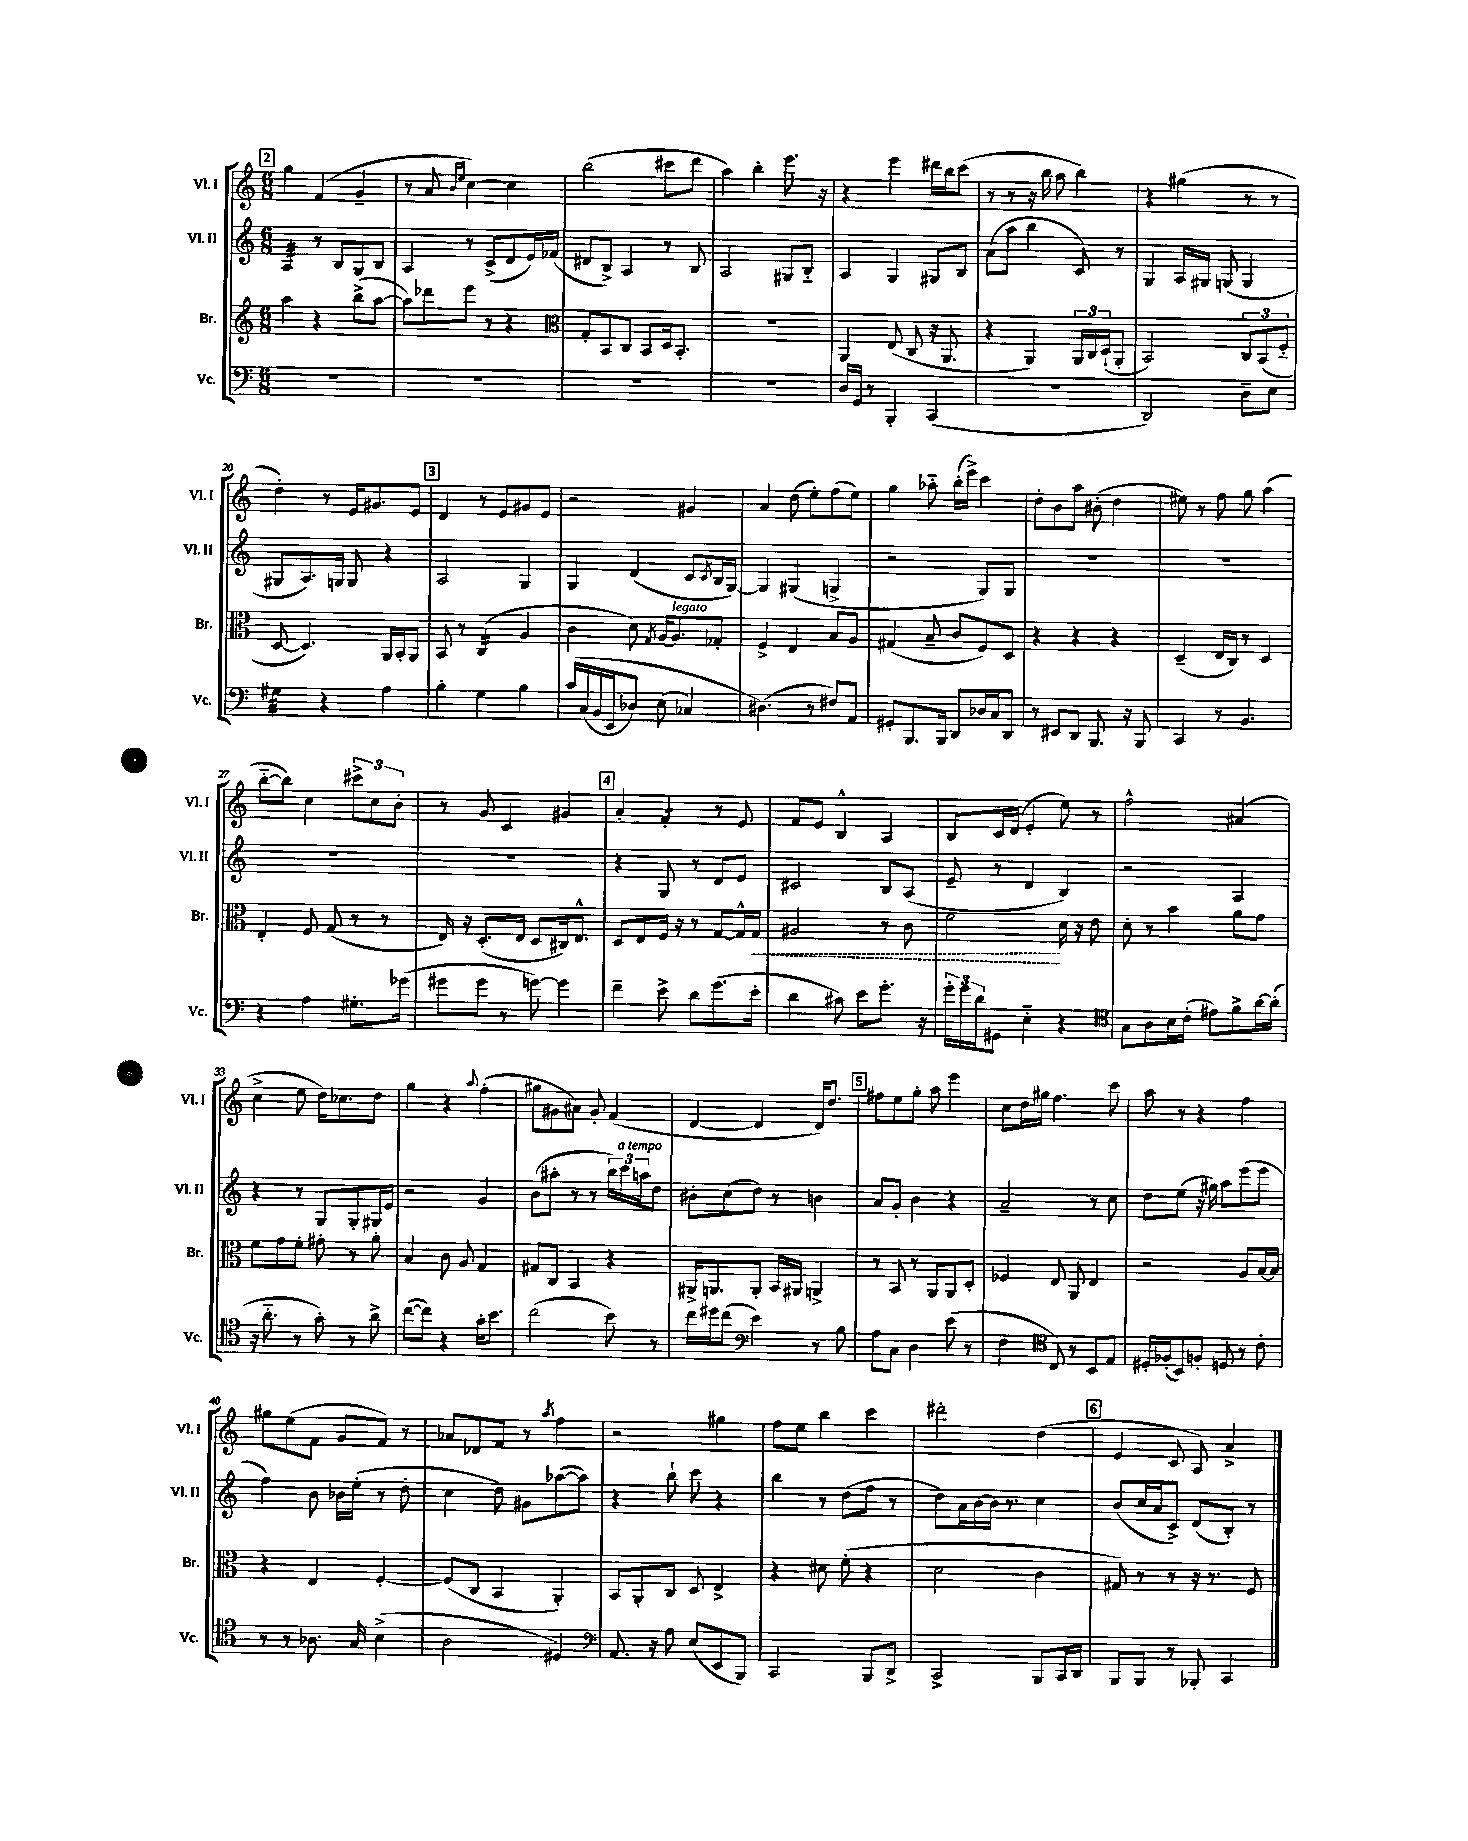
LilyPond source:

<<
\new StaffGroup <<
\new Staff = "s0" \with { instrumentName = "Vl. I" shortInstrumentName = "Vl. I" } {
    \clef treble \key c \major \numericTimeSignature \time 6/8
    \mark \markup { \box "2" } g''4 f'4( g'4-- |
    r8 a'8 \grace { b'16 e''16 } c''4~) c''4 |
    b''2( cis'''8 d'''8 |
    a''4) b''4-. e'''8. r16 |
    r4 e'''4 dis'''16 b''16 c'''8( |
    r8 r8 r16 b''16 a''8 b''4) |
    r4 gis''4( r8 r8 |
    d''4-.) r8 e'16 gis'8. e'8 |
    \mark \markup { \box "3" } d'4 r8 e'8 gis'8 e'8 |
    r2 gis'4 |
    a'4 d''8( e''8-.) f''8( e''8) |
    g''4 aes''8-_ b''16-.( e'''16->) c'''4 |
    d''8-. b'8 a''8 bis'8-.( d''4 |
    eis''8) r8 f''8 g''8 a''4( |
    b''8~-_ b''8) c''4 \tuplet 3/2 { cis'''8-> c''8 b'8-. } |
    r8 g'8 c'4 gis'4 |
    \mark \markup { \box "4" } a'4-. f'4:8-. r8 e'8 |
    f'8 e'8 b4-^ a4 |
    b8 c'16 d'16( e'4-. e''8) r8 |
    f''2-^ ais'4( |
    c''4-> e''8 d''16) ces''8. d''8 |
    g''4 r4 \appoggiatura { a''8 } f''4-.( |
    gis''8 gis'8 ais'8) gis'8-. f'4( |
    d'4~ d'4 d'16) d''8. |
    \mark \markup { \box "5" } fis''8 e''8 g''8-. a''8 e'''4 |
    c''8 d''16 gis''16 f''4. c'''8 |
    a''8 r8 r4 f''4 |
    gis''8 e''8( f'8 g'8 f'8) r8 |
    aes'8 des'8 f'8 r8 \acciaccatura { a''8 } f''4 |
    r2 gis''4 |
    f''8 e''8 b''4 c'''4 |
    dis'''2-. d''4( |
    \mark \markup { \box "6" } e'4 c'8 a8) a'4-> \bar "|." |
}
\new Staff = "s1" \with { instrumentName = "Vl. II" shortInstrumentName = "Vl. II" } {
    \clef treble \key c \major \numericTimeSignature \time 6/8
    \mark \markup { \box "2" } a4:32 r8 b8 g8 b8 |
    a4 r8 c'8->( d'8 e'16) fes'16( |
    dis'8 b8->) a4 r8 b8 |
    a2 gis8 b8-_ |
    a4 g4 gis8 b8 |
    a'8( a''8 b''4 c'8) r8 |
    g4 a16 gis16 g8( g4 |
    gis8 a8.) g16 g8 r4 |
    \mark \markup { \box "3" } a2 g4 |
    g4 d'4( c'8 \acciaccatura { c'8 } b16 g16~) |
    g4 gis4( g4-> |
    r2 g8) g8 |
    R2. |
    R2. |
    R2. |
    R2. |
    \mark \markup { \box "4" } r4 g8 r8 d'8 e'8 |
    cis'2 b8 a8( |
    e'8-- r8 d'4 b4) |
    r2 a4 |
    r4 r8 g8 g8-. gis16 e'16 |
    r2 g'4 |
    b'8( ais''8-. r8 r8 \tuplet 3/2 { b''16) c'''16^\markup { \italic "a tempo" } a''16 } d''8 |
    bis'8-. c''8( d''8) r8 b'4 |
    \mark \markup { \box "5" } a'8 g'8-. b'4 r4 |
    a'2-- r8 c''8 |
    d''8 e''8( r16 gis''16) a''8 e'''8( e'''8 |
    f''4) b'8 bes'16 e''16-.( r8 d''8-. |
    c''4 d''8) gis'8 aes''8~( aes''8) |
    r4 b''8-! c'''8 r4 |
    b''4 r8 d''8( f''8 r8 |
    d''8) a'16 b'16~ b'16 r8. c''4 |
    \mark \markup { \box "6" } b'8( c''16 a'16 c'8->) d'8( b8-.) r8 \bar "|." |
}
\new Staff = "s2" \with { instrumentName = "Br." shortInstrumentName = "Br." } {
    \clef treble \key c \major \numericTimeSignature \time 6/8
    \mark \markup { \box "2" } a''4 r4 b''8->( a''8~ |
    a''8) des'''8 e'''8 r8 r4 |
    \clef alto g8-. b,8 c8 b,8 d16 b,8.-. |
    R2. |
    a,4 e8( c8 r16 a,8. |
    r4 a,4) \tuplet 3/2 { a,16 c16 d16-!( } a,8-. |
    b,2) \tuplet 3/2 { c8 b,8( f8-_ } |
    d8~ d4.) a,16 b,16-. a,8 |
    \mark \markup { \box "3" } b,8 r8 c4:16( a4 |
    c'4 d'8) \acciaccatura { g8 } a16~ a8.^\markup { \italic "legato" } ges8-. |
    f4-> e4 b8 a8 |
    gis4( b8-- c'8 f8) d8 |
    r4 r4 r4 |
    d4--( e16 c16) r8 d4 |
    e4-. f8 g8( r8 r8 |
    e16) r16 d8.-.( e16 d8 cis16) e8.-^ |
    \mark \markup { \box "4" } d8 e8 f16 r16 r8 g8~ g16-^ \once \override Hairpin.style = #'dashed-line g16\< |
    ais2 r8 c'8 |
    f'2\! d'16 r16 e'8 |
    d'8-. r8 b'4 a'8 g'8 |
    f'8 g'8 f'8-. gis'8-. r8 a'8-. |
    b4 c'8 a8 g4 |
    gis8 c8 b,4 r4 |
    ais,16-> a,8. a,8-. b,16 ais,16 a,4-> |
    \mark \markup { \box "5" } r8 b,8 r8 a,8 a,8 d8-. |
    fes4 e8 a,8 e4 |
    r2 a8 b16~ b16 |
    r4 e4 f4~-. |
    f8( c8 b,4 a,4-.) |
    b,8 a,8-. c8 d8 e4-> |
    r4 dis'8 f'8-.( r4 |
    d'2 c'4 |
    \mark \markup { \box "6" } gis8) r8 r8 r16 r8. f8 \bar "|." |
}
\new Staff = "s3" \with { instrumentName = "Vc." shortInstrumentName = "Vc." } {
    \clef bass \key c \major \numericTimeSignature \time 6/8
    \mark \markup { \box "2" } R2. |
    R2. |
    R2. |
    R2. |
    d16 g,16 r8 b,,4-. c,4( |
    R2. |
    d,2) d8-- e8 |
    gis4:32 r4 a4 |
    \mark \markup { \box "3" } b4-. g4 b4 |
    c'16\( c16( b,16 e,16 des8) e8( ces4) |
    dis4.(\) r8 fis8) a,8 |
    gis,8-. b,,8. b,,16 d,8 des16 c16 d,8 |
    r8 eis,8 d,8 b,,8. r16 b,,8 |
    c,4 r8 b,4. |
    r4 a4 gis8.-. ges'16( |
    gis'8 gis'8 r8 g'8~) g'4 |
    \mark \markup { \box "4" } f'4-- e'8-> d'8 g'8.( e'16-. |
    d'4 cis'8) e'8 g'8.-. r16 |
    \tuplet 3/2 { g'16-. g'16 d'16 } gis,8 e4-_ r4 |
    \clef tenor g8 a8 b16 c'16-.( eis'8) f'8-> a'16~ a'16-.( |
    r16 a'8.-_ r8 g'8-.) r8 a'8-> |
    c''8~( c''8) r4 g'16-. b'8. |
    c''2( b'8) r8 |
    c''16 dis''16 c''8( \clef bass e'4) r8 b8 |
    \mark \markup { \box "5" } a8 c8 d4 e'8( r8 |
    f4 \clef tenor c8) r8 b,8 e8 |
    dis16-. fes16-.( b,8) f8-. d8 r8 c'8-. |
    r8 r8 aes8. g16 b4->( |
    a2 dis4) |
    \clef bass a,8. r16 a8 e8( e,8 b,,8) |
    c,2 b,,8 d,8-> |
    c,2-> b,,8 c,16 d,16 |
    \mark \markup { \box "6" } b,,8 b,,8 r8 bes,,8-. c,4 \bar "|." |
}
>>
>>
\layout { \context { \Score currentBarNumber = #13 } }
